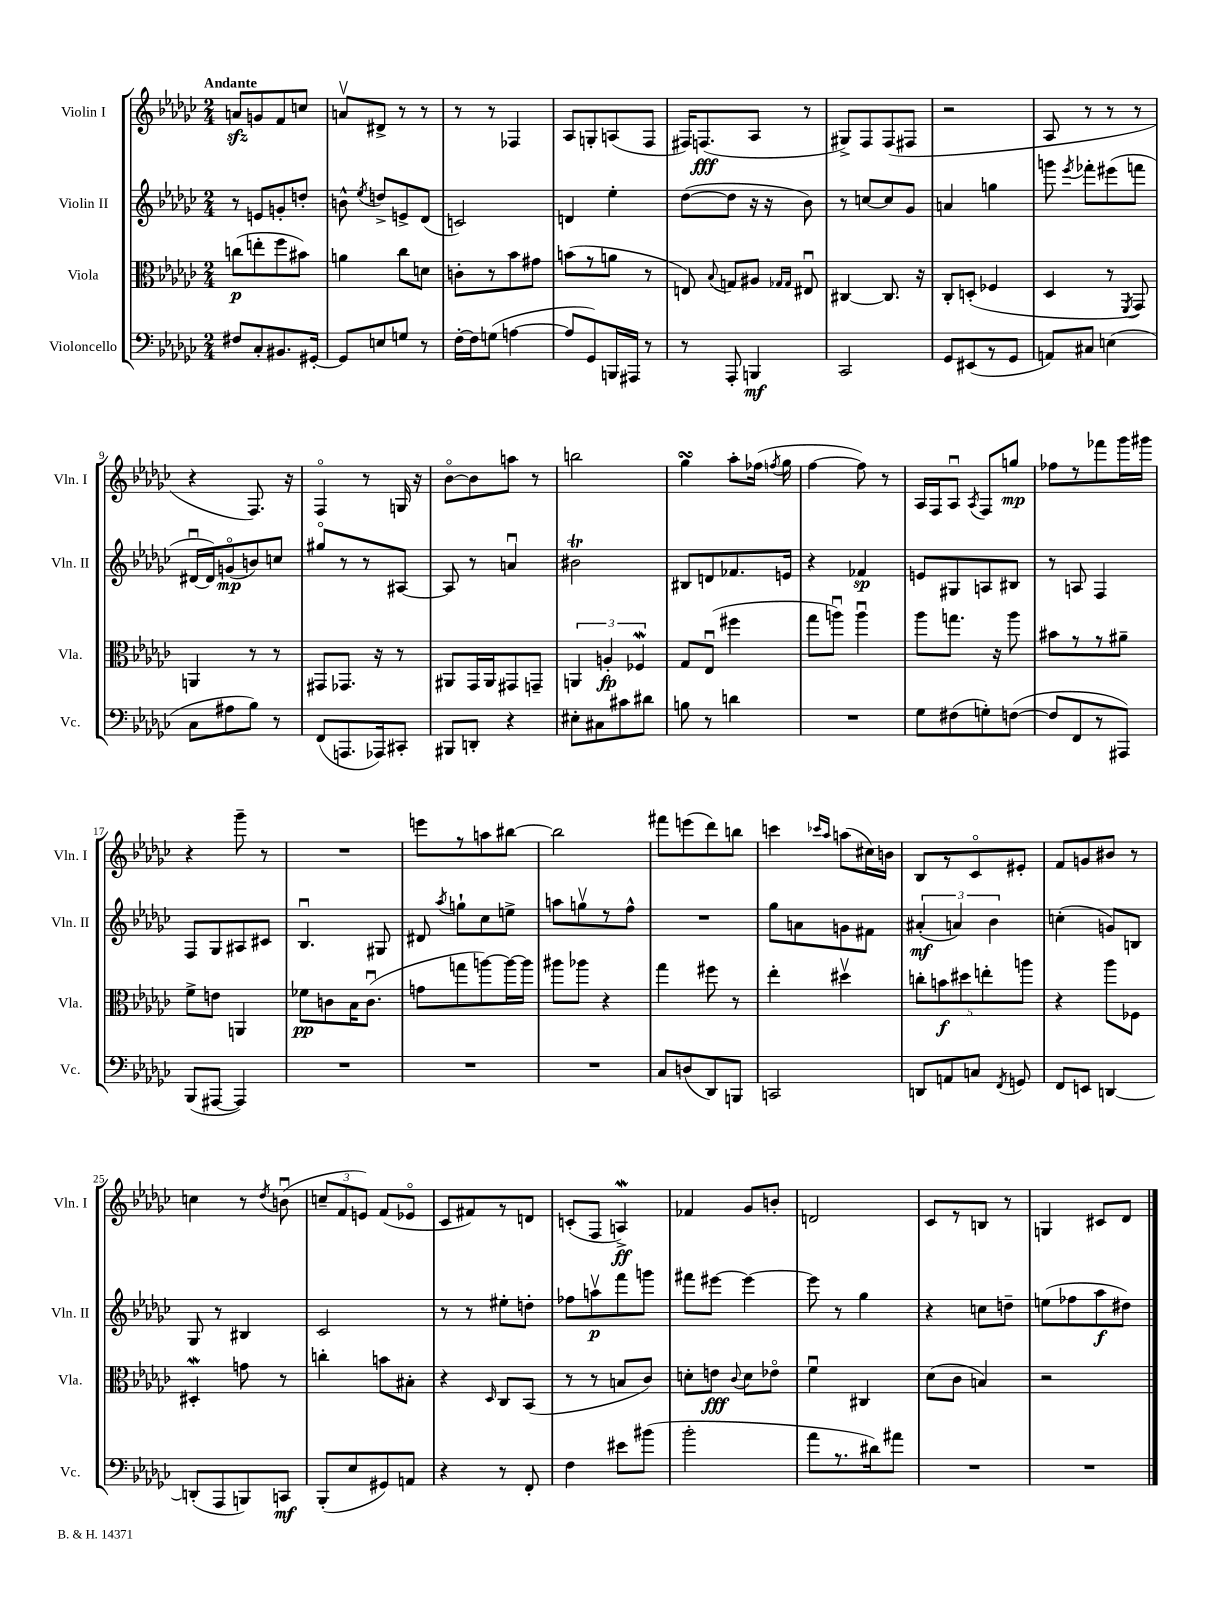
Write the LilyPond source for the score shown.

<<
\new StaffGroup <<
\new Staff = "s0" \with { instrumentName = "Violin I" shortInstrumentName = "Vln. I" } {
    \clef treble \key ges \major \numericTimeSignature \time 2/4 \tempo "Andante"
    \autoBeamOff a'8[\sfz g'8 f'8 c''8] |
    a'8[\upbow dis'8]-> r8 r8 |
    r8 r8 fes4 |
    aes8[ g8-. a8( f8] |
    fis16[) f8.\fff( aes8] r8 |
    gis8[->) f8 f8( fis8] |
    r2 |
    aes8 r8 r8 r8 |
    r4 f8.) r16 |
    f4\flageolet r8 g16 r16 |
    bes'8[~\flageolet bes'8 a''8] r8 |
    b''2 |
    ges''4\turn aes''8[-. fes''16]( \acciaccatura { f''8 } ges''16 |
    f''4~ f''8) r8 |
    aes16[ f16 aes8]\downbow \acciaccatura { aes8 } f8[ g''8]\mp |
    fes''8[ r8 fes'''8 ges'''16 gis'''16] |
    r4 ges'''8-- r8 |
    R2 |
    e'''8[ r8 a''8 bis''8]~ |
    bis''2 |
    fis'''8[ e'''8( des'''8) b''8] |
    c'''4 \grace { ces'''16[ aes''16] } a''8[( cis''16) b'16] |
    bes8[ r8 ces'8\flageolet eis'8]-. |
    f'8[ g'8 bis'8] r8 |
    c''4 r8 \acciaccatura { des''8 } b'8\downbow( |
    \tuplet 3/2 { c''8[-- f'8 e'8]) } f'8[( ees'8]\flageolet |
    ces'8[ fis'8) r8 d'8] |
    c'8[-.( f8] a4->\mordent\ff) |
    fes'4 ges'8[ b'8]-. |
    d'2 |
    ces'8[ r8 b8] r8 |
    g4 cis'8[ des'8] \bar "|." |
}
\new Staff = "s1" \with { instrumentName = "Violin II" shortInstrumentName = "Vln. II" } {
    \clef treble \key ges \major \numericTimeSignature \time 2/4
    \autoBeamOff r8 e'8[ g'8-. d''8]-. |
    b'8-^ \acciaccatura { ees''8 } d''8[-> e'8-> des'8]( |
    c'2) |
    d'4 ees''4-. |
    des''8[~( des''8] r16 r16 bes'8) |
    r8 c''8[~ c''8 ges'8] |
    a'4 g''4 |
    g'''8 \acciaccatura { ees'''8 } fes'''8[-. eis'''8( f'''8] |
    dis'16[~\downbow dis'16) g'8\flageolet\mp( b'8) c''8] |
    gis''8[\flageolet r8 r8 ais8]~ |
    ais8 r8 a'4\downbow |
    bis'2\trill |
    bis8[ d'8 fes'8. e'16] |
    r4 fes'4\sp |
    e'8[ gis8 a8 bis8] |
    r8 a8 f4 |
    f8[ ges8 ais8 cis'8] |
    bes4.\downbow gis8 |
    dis'8 \acciaccatura { aes''8 } g''8[-! ces''8 e''8]-> |
    a''8[ g''8\upbow r8 f''8]-^ |
    R2 |
    ges''8[ a'8 g'8 fis'8] |
    \tuplet 3/2 { ais'4-.\mf( a'4) bes'4 } |
    c''4-.( g'8[) b8] |
    ges8 r8 bis4 |
    ces'2 |
    r8 r8 eis''8[-. d''8]-. |
    fes''8[ a''8\upbow\p f'''8 g'''8] |
    fis'''8[ eis'''8]~ eis'''4~ |
    eis'''8 r8 ges''4 |
    r4 c''8[ d''8]-- |
    e''8[( fes''8 aes''8\f dis''8]) \bar "|." |
}
\new Staff = "s2" \with { instrumentName = "Viola" shortInstrumentName = "Vla." } {
    \clef alto \key ges \major \numericTimeSignature \time 2/4
    \autoBeamOff c''8[\p( e''8-. f''8 bis'8]) |
    a'4 ces''8[ d'8] |
    c'8[-. r8 bes'8 gis'8] |
    b'8[( r8 a'8] r8 |
    e8) \appoggiatura { bes8 } g8[ ais8] \grace { ges16[ ges16] } eis8\downbow |
    cis4~ cis8. r16 |
    ces8[-. d8]-.( fes4 |
    des4 r8 \acciaccatura { f,8 } ges,8) |
    a,4 r8 r8 |
    gis,8[ ges,8.] r16 r8 |
    ais,8[ ges,16 ais,16 gis,8 g,8]-- |
    \tuplet 3/2 { a,4 a4-.\fp fes4\mordent } |
    ges8[ ees8]\downbow( fis''4 |
    ges''8[ a''8]\downbow) a''4\downbow |
    aes''8[ g''8.] r16 aes''8 |
    bis'8[ r8 r8 ais'8]-- |
    f'8[-> e'8] a,4 |
    fes'8[\pp c'8 bes16 c'8.]\downbow( |
    g'8[ g''8 a''8~) a''16~ a''16] |
    ais''8[ aes''8] r4 |
    ges''4 fis''8 r8 |
    ees''4-. dis''4\upbow |
    \tuplet 5/4 { c''8[-. b'8\f dis''8 e''8-. a''8] } |
    r4 aes''8[ fes8] |
    dis4-.\mordent g'8 r8 |
    c''4-. b'8[ bis8]-. |
    r4 \grace { des16 } ces8[ bes,8]( |
    r8 r8 b8[ ces'8]) |
    d'8[-. e'8]\fff \appoggiatura { ces'8 } d'8[ ees'8]\flageolet |
    f'4\downbow cis4 |
    des'8[( ces'8] b4) |
    r2 \bar "|." |
}
\new Staff = "s3" \with { instrumentName = "Violoncello" shortInstrumentName = "Vc." } {
    \clef bass \key ges \major \numericTimeSignature \time 2/4
    \autoBeamOff fis8[ ces8-. bis,8. gis,16]~-. |
    gis,8[ e8 g8] r8 |
    f16[~-. f16 g8]( a4~ |
    a8[ ges,8) b,,16 ais,,16] r8 |
    r8 aes,,8-. b,,4\mf |
    ces,2 |
    ges,8[ eis,8( r8 ges,8] |
    a,8[) cis8] e4( |
    ces8[ ais8 bes8]) r8 |
    f,8[( a,,8. aes,,16) cis,8]-. |
    bis,,8[ d,8]-. r4 |
    eis8[-. cis8 cis'8 dis'8] |
    b8 r8 d'4 |
    R2 |
    ges8[ fis8( g8-.) f8]~( |
    f8[ f,8 r8 ais,,8]) |
    bes,,8[( ais,,8]~ ais,,4) |
    R2 |
    R2 |
    R2 |
    ces8[ d8( des,8) b,,8] |
    c,2 |
    d,8[ a,8 c8] \acciaccatura { f,8 } g,8 |
    f,8[ e,8] d,4~ |
    d,8[-.( aes,,8 b,,8) c,8]\mf |
    bes,,8[-.( ees8 gis,8) a,8] |
    r4 r8 f,8-. |
    f4 eis'8[ bis'8]( |
    bes'2-. |
    aes'8[ r8. dis'16) ais'8] |
    R2 |
    R2 \bar "|." |
}
>>
>>
